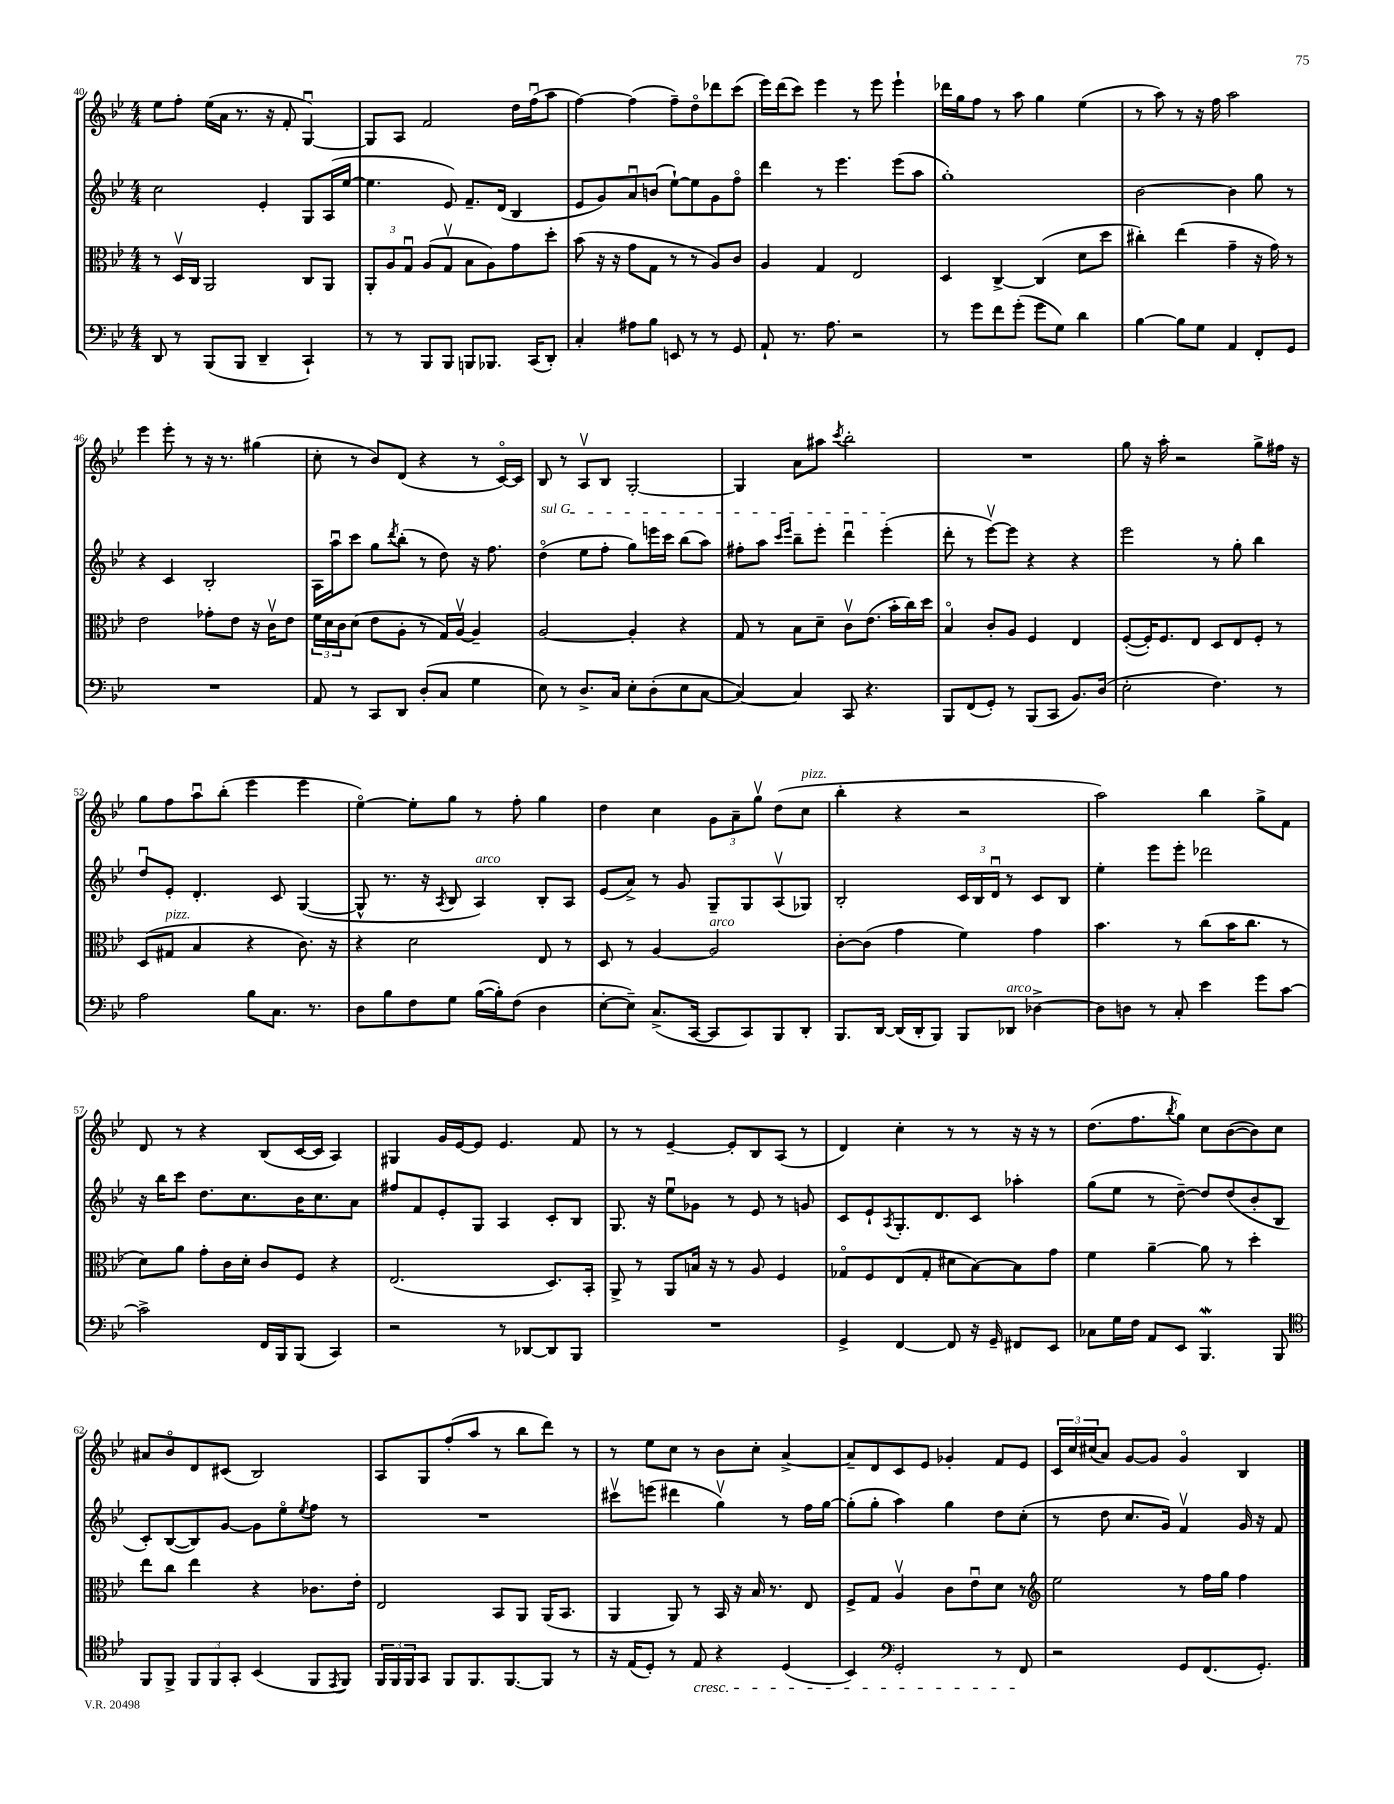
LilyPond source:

<<
\new StaffGroup <<
\new Staff = "s0" {
    \clef treble \key bes \major \numericTimeSignature \time 4/4
    ees''8 f''8-. ees''16( a'16 r8. r16 f'8-. g4~\downbow) |
    g8 a8 f'2 d''16 f''16\downbow( a''8 |
    f''4~) f''4( f''8--) d''8\flageolet des'''8 c'''8( |
    ees'''16) d'''16( c'''8) ees'''4 r8 ees'''8 ees'''4-! |
    des'''16 g''16 f''8 r8 a''8 g''4 ees''4( |
    r8 a''8) r8 r16 f''16 a''2 |
    ees'''4 ees'''8-. r8 r16 r8. gis''4( |
    c''8-. r8 bes'8) d'8( r4 r8 c'16~\flageolet) c'16 |
    bes8 r8 a8\upbow bes8 g2~-. |
    g4 a'8 ais''8 \acciaccatura { c'''8 } bes''2-. |
    R1 |
    g''8 r16 a''16-. r2 g''8-> fis''16 r16 |
    g''8 f''8 a''8\downbow bes''8-.( ees'''4 ees'''4 |
    ees''4~\flageolet) ees''8-. g''8 r8 f''8-. g''4 |
    d''4 c''4 \tuplet 3/2 { g'8 a'8-- g''8\upbow } d''8( c''8^\markup { \italic "pizz." } |
    bes''4-. r4 r2 |
    a''2) bes''4 g''8-> f'8 |
    d'8 r8 r4 bes8( c'16~ c'16 a4) |
    gis4 g'16 ees'16~ ees'8 ees'4. f'8 |
    r8 r8 ees'4~-- ees'8-. bes8 a8( r8 |
    d'4) c''4-. r8 r8 r16 r16 r8 |
    d''8.( f''8. \acciaccatura { bes''8 } g''8) c''8 bes'8~( bes'8) c''8 |
    ais'8 bes'8\flageolet d'8 cis'8( bes2) |
    a8 g8 f''8-.( a''8 r8 bes''8 d'''8) r8 |
    r8 ees''8 c''8 r8 bes'8 c''8-. a'4~-> |
    a'8-- d'8 c'8 ees'8 ges'4-. f'8 ees'8 |
    \tuplet 3/2 { c'16 c''16 cis''16( } a'8) g'8~ g'8 g'4\flageolet bes4 \bar "|." |
}
\new Staff = "s1" {
    \clef treble \key bes \major \numericTimeSignature \time 4/4
    c''2 ees'4-. g8 a16( ees''16~ |
    ees''4. ees'8) f'8.-- d'16( bes4 |
    ees'8 g'8) a'8\downbow b'8( ees''8~-!) ees''8 g'8 f''8\flageolet |
    d'''4 r8 ees'''4. ees'''8( a''8 |
    g''1-.) |
    bes'2~ bes'4 g''8 r8 |
    r4 c'4 bes2-. |
    a16 a''16\downbow c'''8 g''8 \acciaccatura { d'''8 } bes''8-.( r8 d''8) r16 f''8. |
    \once \override TextSpanner.bound-details.left.text = \markup { \italic "sul G" } d''4\flageolet\startTextSpan( ees''8 f''8-. g''8) e'''16 c'''16 bes''8( a''8) |
    fis''8-. a''8 \grace { c'''16 ees'''16 } bes''8-- ees'''8-. d'''4\downbow ees'''4-.\stopTextSpan( |
    d'''8-. r8 ees'''8~\upbow) ees'''8 r4 r4 |
    ees'''2 r8 g''8-. bes''4 |
    d''8\downbow ees'8-. d'4.-. c'8 g4~( |
    g8-^ r8. r16 \acciaccatura { a8 } bes8 a4^\markup { \italic "arco" }) bes8-. a8 |
    ees'8( a'8->) r8 g'8 g8-- g8 a8\upbow( ges8) |
    bes2-. \tuplet 3/2 { c'16 bes16 d'16\downbow } r8 c'8 bes8 |
    ees''4-. ees'''8 ees'''8-. des'''2 |
    r16 bes''16 c'''8 d''8. c''8. bes'16 c''8. a'8 |
    fis''8 f'8 ees'8-. g8 a4 c'8-. bes8 |
    g8. r16 ees''8\downbow ges'8 r8 ees'8 r8 g'8 |
    c'8 ees'8-! \acciaccatura { a8 } g8.-. d'8. c'8 aes''4-. |
    g''8( ees''8 r8 d''8~--) d''8 d''8( bes'8-. bes8 |
    c'8-.) bes8~( bes8) g'8~ g'8 ees''8\flageolet \acciaccatura { ees''8 } f''8 r8 |
    R1 |
    cis'''8\upbow e'''8( dis'''4 g''4\upbow) r8 f''16 g''16~ |
    g''8-.( g''8-. a''4) g''4 d''8 c''8-.( |
    r8 d''8 c''8. g'16) f'4\upbow g'16 r16 f'8 \bar "|." |
}
\new Staff = "s2" {
    \clef alto \key bes \major \numericTimeSignature \time 4/4
    r8 d16\upbow c16 a,2 c8 a,8 |
    \tuplet 3/2 { a,8-. a8 g8\downbow } a8( g8\upbow bes8 a8) g'8 d''8-. |
    bes'8( r16 r16 g'8 g8 r8 r8 a8) c'8 |
    a4 g4 ees2 |
    d4 c4~-> c4( d'8 d''8 |
    cis''4-.) ees''4( g'4-- r16 g'16) r8 |
    ees'2 ges'8-. ees'8 r16 c'16\upbow ees'8 |
    \tuplet 3/2 { f'16 d'16 c'16 } d'8( ees'8 a8-. r8 g16) a16~\upbow a4-- |
    a2~ a4-. r4 |
    g8 r8 bes8 d'8-- c'8\upbow ees'8.( bes'16-. c''16) d''16 |
    bes4\flageolet c'8-. a8 f4 ees4 |
    f8~-.( f16-.) f8. ees8 d8 ees8 f8-. r8 |
    d8( gis8^\markup { \italic "pizz." } bes4 r4 c'8.) r16 |
    r4 d'2 ees8 r8 |
    d8 r8 a4~ a2^\markup { \italic "arco" } |
    c'8~-. c'8( g'4 f'4) g'4 |
    bes'4. r8 c''8( bes'16 c''8. r8 |
    d'8) a'8 g'8-. c'16 d'16-. c'8 f8 r4 |
    ees2.( d8.) bes,16-. |
    a,8-> r8 a,8 b16 r16 r8 a8 f4 |
    ges8\flageolet f8 ees8( ges8-. dis'8 bes8~) bes8 g'8 |
    f'4 a'4~-- a'8 r8 d''4-. |
    ees''8 c''8 ees''4 r4 ces'8. ees'16-. |
    ees2 bes,8 a,8 a,16( bes,8. |
    a,4 a,8) r8 bes,16 r16 bes16 r8. ees8 |
    f8-> g8 a4\upbow c'8 ees'8\downbow d'8 r8 |
    \clef treble ees''2 r8 f''16 g''16 f''4 \bar "|." |
}
\new Staff = "s3" {
    \clef bass \key bes \major \numericTimeSignature \time 4/4
    d,8 r8 bes,,8( bes,,8 d,4-- c,4-!) |
    r8 r8 bes,,8 bes,,8 b,,8 bes,,8. c,16( d,8-.) |
    c4-. ais8 bes8 e,8 r8 r8 g,8 |
    a,8-! r8. a8. r2 |
    r8 g'8 f'8 g'8-.( g'8 g8) d'4 |
    bes4~ bes8 g8 a,4 f,8-. g,8 |
    R1 |
    a,8 r8 c,8 d,8 d8-.( c8 g4 |
    ees8) r8 d8.-> c16 ees8-. d8-.( ees8 c8~ |
    c4~) c4 c,8 r4. |
    bes,,8 f,8( g,8-.) r8 bes,,8( c,8 bes,8.) d16( |
    ees2-. f4.) r8 |
    a2 bes8 c8. r8. |
    d8 bes8 f8 g8 bes16~( bes16-.) f8( d4 |
    ees8~-. ees8--) c8.->( c,16~ c,8 c,8) bes,,8 d,8-. |
    bes,,8. d,16~ d,16( d,16-. bes,,8) bes,,8 des,8^\markup { \italic "arco" } des4~-> |
    des8 d8 r8 c8-. ees'4 g'8 c'8~ |
    c'2-> f,16 bes,,16 bes,,8( c,4) |
    r2 r8 des,8~ des,8 bes,,8 |
    R1 |
    g,4-> f,4~ f,8 r16 g,16-- fis,8 ees,8 |
    ces8 g16 f16 a,8 ees,8 bes,,4.\mordent bes,,8 |
    \clef tenor f,8 f,8-> \tuplet 3/2 { f,8 f,8 g,8-. } bes,4( f,8 \acciaccatura { ees,8 } f,8) |
    \tuplet 3/2 { f,16 f,16 f,16 } g,8 f,8 f,8. f,8.~ f,8 r8 |
    r16 ees16( d8-.) r8 ees8\cresc r4 d4( |
    bes,4) \clef bass g,2-. r8 f,8\! |
    r2 g,8 f,8.( g,8.-.) \bar "|." |
}
>>
>>
\layout { \context { \Score currentBarNumber = #40 } }
